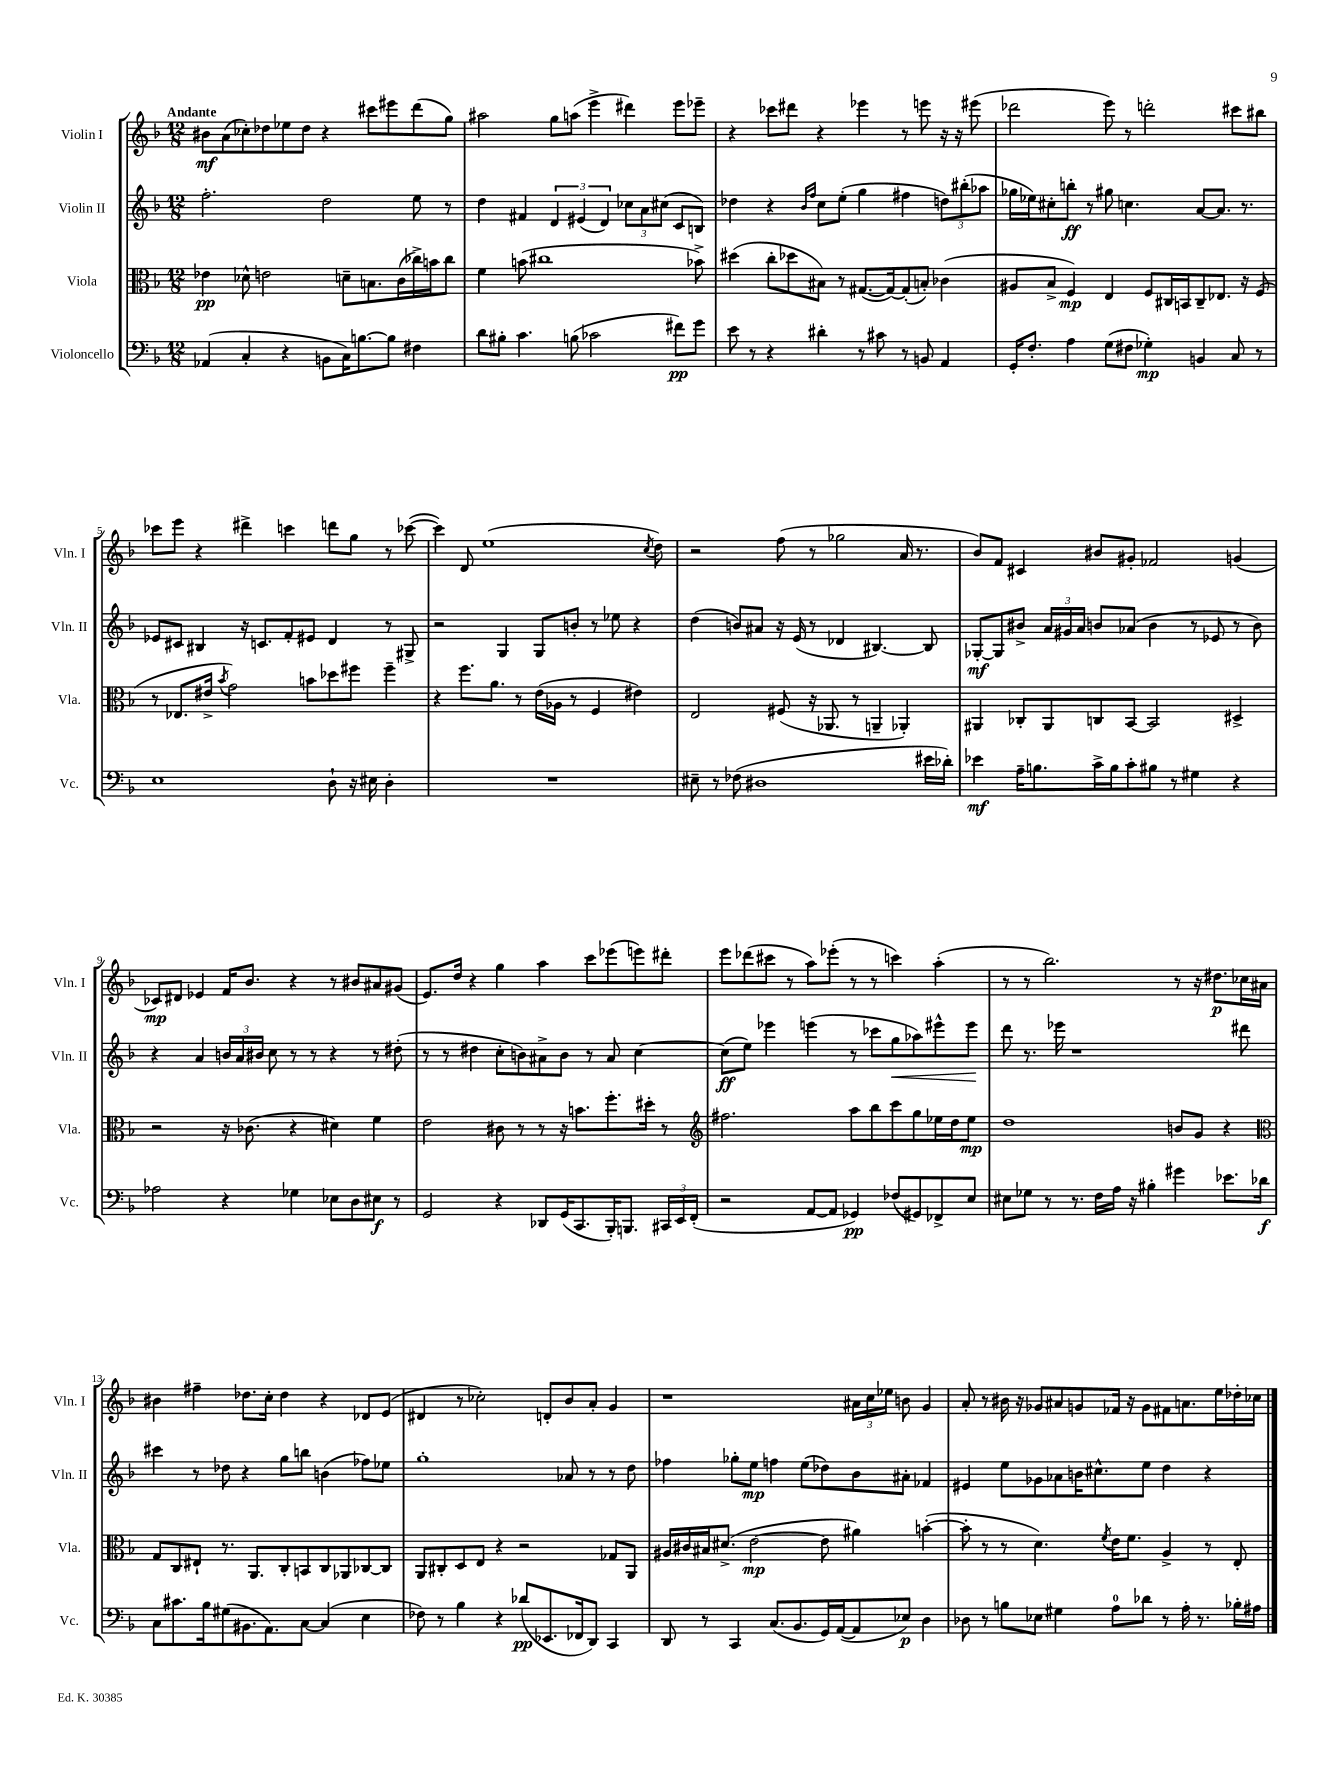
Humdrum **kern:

**kern	**kern	**kern	**kern
*staff4	*staff3	*staff2	*staff1
*clefF4	*clefC3	*clefG2	*clefG2
*k[b-]	*k[b-]	*k[b-]	*k[b-]
*M12/8	*M12/8	*M12/8	*M12/8
(4AA-	4e-	2.ff'	8b#
.	.	.	(8a
4C'	8d-^^	.	8cc-')
.	2e	.	8dd-
4r	.	.	8ee-
.	.	.	8dd-
8BB	.	2dd	4r
16C)	8d~	.	.
[8.B	.	.	.
.	8.B	.	8ccc#
8B]	.	.	8eee#
.	(16c	.	.
4F#	16cc-^)	8ee	(8ddd
.	16b	.	.
.	8cc-	8r	8gg)
=	=	=	=
8d	4f	4dd	2aa#
8B#'	.	.	.
4.c	(8b	4f#	.
.	1cc#	.	.
.	.	6d	8gg
(8B	.	.	(8aa
.	.	(6e#	.
2c-	.	.	4eee^
.	.	6d)	.
.	.	12cc-	4ddd#)
.	.	12a	.
.	.	(12cc#	.
8f#)	.	8c	8eee
8g	8b-^)	8B)	8eee-~
=	=	=	=
8e	(4dd#	4dd-	4r
8r	.	.	.
4r	8cc'	4r	8ccc-
.	8dd-	.	8ddd#
.	.	16qqb-	.
.	.	16qqff	.
4d#'	8B#)	8cc	4r
.	8r	(8ee'	.
8r	([8.G#	4gg	4eee-
8c#	.	.	.
.	16G#_)	.	.
8r	(8G#']	4ff#	8r
8BB	8B')	.	8eee
4AA	(4c-	12dd)	16r
.	.	.	16r
.	.	(12bb#'	.
.	.	.	(8eee#
.	.	12aa-	.
=	=	=	=
16GG'	8A#	16gg-	2ddd-
8.F'	.	16ee-)	.
.	8B-^	8cc#'	.
4A	4F)	8bb'	.
.	.	8r	.
(8G	4E	8gg#	8eee)
8F#	.	4.cc	8r
4G-')	8F	.	2ddd'
.	16C#	.	.
.	16BB	.	.
4BB	8C#~	[8a	.
.	8.E-	8.a]	.
8C	.	.	8ccc#
.	16r	8.r	.
8r	(8F	.	8bb#
=	=	=	=
1E	8r	8e-	8ccc-
.	8.E-	8c#	8eee
.	.	4B#	4r
.	16e#^	.	.
.	8qb-	.	.
.	2g)	.	.
.	.	16r	4ddd#^
.	.	8.c	.
.	.	8f'	4ccc
.	8b	8e#	.
8D`	8dd-	4d	8ddd
16r	8ff#	.	8gg
16E#	.	.	.
4D'	4ff#~	8r	8r
.	.	8G#^	([8ccc-
=	=	=	=
1.r	4r	2r	4ccc-])
.	8.ff	.	8d
.	.	.	(1ee
.	8.a	.	.
.	.	4G	.
.	8r	.	.
.	(16e	8G	.
.	16A-	.	.
.	8r	8b'	.
.	4F	8r	.
.	.	8ee-	.
.	4e#)	4r	.
.	.	.	8qcc
.	.	.	8dd)
=	=	=	=
8E#~	2E	(4dd	2r
8r	.	.	.
(8F-	.	8b)	.
1D#	.	8a#	.
.	(8F#	16r	(8ff
.	.	(16e	.
.	16r	8r	8r
.	8.AA-	.	.
.	.	4d-	2gg-
.	8r	.	.
.	4AA~	[4.B#)	.
.	4AA-')	.	16a
.	.	.	8.r
16e#	.	8B#]	.
16d-')	.	.	.
=	=	=	=
4e-	4AA#	[8G-'	8b-)
.	.	8G-]	8f
16A~	8C-'	8b#^	4c#
8.B	.	.	.
.	8AA#	24a	.
.	.	24g#	.
.	.	24a	.
16c^	8C	8b	8b#
16B	.	.	.
8c'	[8BB-	(8a-	8g#'
8B#	2BB-]	4b	2f-
8r	.	.	.
4G#	.	8r	.
.	.	8e-	.
4r	4D#^	8r	(4g
.	.	8b)	.
=	=	=	=
2A-	2r	4r	8c-)
.	.	.	8d#
.	.	4a	4e-
4r	16r	24b	16f
.	.	24a	.
.	(8.c-	.	8.b-
.	.	24b#	.
.	.	8cc	.
4G-	4r	8r	4r
.	.	8r	.
8E-	4d#)	4r	8r
8D	.	.	8b#
8E#	4f	8r	8a#
8r	.	(8dd#'	(8g#
=	=	=	=
2GG	2e	8r	8.e)
.	.	8r	.
.	.	.	16dd
.	.	4dd#	4r
4r	8c#	8cc'	4gg
.	8r	8b)	.
8DD-	8r	8a#^	4aa
(16GG	16r	8b	.
8.CC	8.b	.	.
.	.	8r	8ccc
16BBB-')	8.ff'	8a#	(8eee-
8.BBB	.	.	.
.	.	[4cc	8eee)
.	16dd#'	.	.
24CC#	8r	.	8ddd#'
24EE	.	.	.
(24FF'	.	.	.
=	=	=	=
*	*clefG2	*	*
2r	2.ff#	(8cc]	8eee
.	.	8ee)	(8ddd-
.	.	4eee-	8ccc#
.	.	.	8r
[8AA	.	(4eee	8aa)
8AA]	.	.	(8eee-'
4GG-)	8aa	8r	8r
.	8bb-	8ccc-	8r
(8F-	8ccc	8gg	4ccc)
8GG#)	8gg	8aa-)	.
8FF-^	16ee-	8eee#^^	(4aa'
.	16dd	.	.
8E	8ee-	8eee#	.
=	=	=	=
8E#	1dd	8ddd	8r
8G-	.	8.r	8r
8r	.	.	2.bb-)
.	.	16eee-	.
8.r	.	1r	.
16F	.	.	.
16A	.	.	.
16r	.	.	.
4B#'	.	.	.
4g#	8b	.	8r
.	8g	.	16r
.	.	.	8.dd#
8.e-	4r	.	.
.	.	8ddd#	16cc-
16d-	.	.	16a#
=	=	=	=
*	*clefC3	*	*
8C	8G	4ccc#	4b#
8.c#	8C	.	.
.	8E#`	8r	4ff#~
16B-	.	.	.
(8G#	8.r	8dd-	.
8.BB#	.	4r	8.dd-
.	8.AA	.	.
8.AA)	.	.	16cc'
.	8C'	8gg	4dd-
[8C	8BB	8bb	.
(4C]	8C	(4b	4r
.	8AA-	.	.
4E	[8C-	8ff-)	8d-
.	8C-]	8ee-	(8e
=	=	=	=
8F-)	8AA	1gg'	4d#
8r	8C#'	.	.
4B-	8D	.	8r
.	8E	.	2cc-')
4r	4r	.	.
(8d-	2r	.	.
8.EE-	.	.	8d'
.	.	8a-	8b-
16FF-	.	.	.
8DD)	.	8r	8a'
4CC	8G-	8r	4g
.	8AA	8dd	.
=	=	=	=
8DD	16A#	4ff-	1r
.	16c#	.	.
8r	16B#	.	.
.	(8.d#^	.	.
4CC	.	8gg-'	.
.	[2e	8ee	.
(8.C	.	4ff	.
8.BB-	.	.	.
.	.	(8ee	.
16GG)	8e]	8dd-)	.
([16AA	.	.	.
8AA]	4a#)	8b-	24a#
.	.	.	24cc
.	.	.	24ee-
8E-)	.	8a#'	8b
4D	([4b'	4f-	4g
=	=	=	=
8D-	8b']	4e#	8a'
8r	8r	.	8r
8B	8r	8ee	16b#
.	.	.	16r
8E-	4.d)	8g-	8g-
4G#	.	8a-	8a#
.	.	16b	8g
.	.	8.cc#^^	.
.	8qf	.	.
8A	16e	.	16f-
.	8.f	.	16r
8d-	.	8ee	8g
8r	4A^	4dd	8f#
16A'	.	.	8.a
8.r	.	.	.
.	8r	4r	.
.	.	.	16ee
16B-'	8E'	.	16dd-'
16A#	.	.	16cc-
==	==	==	==
*-	*-	*-	*-
